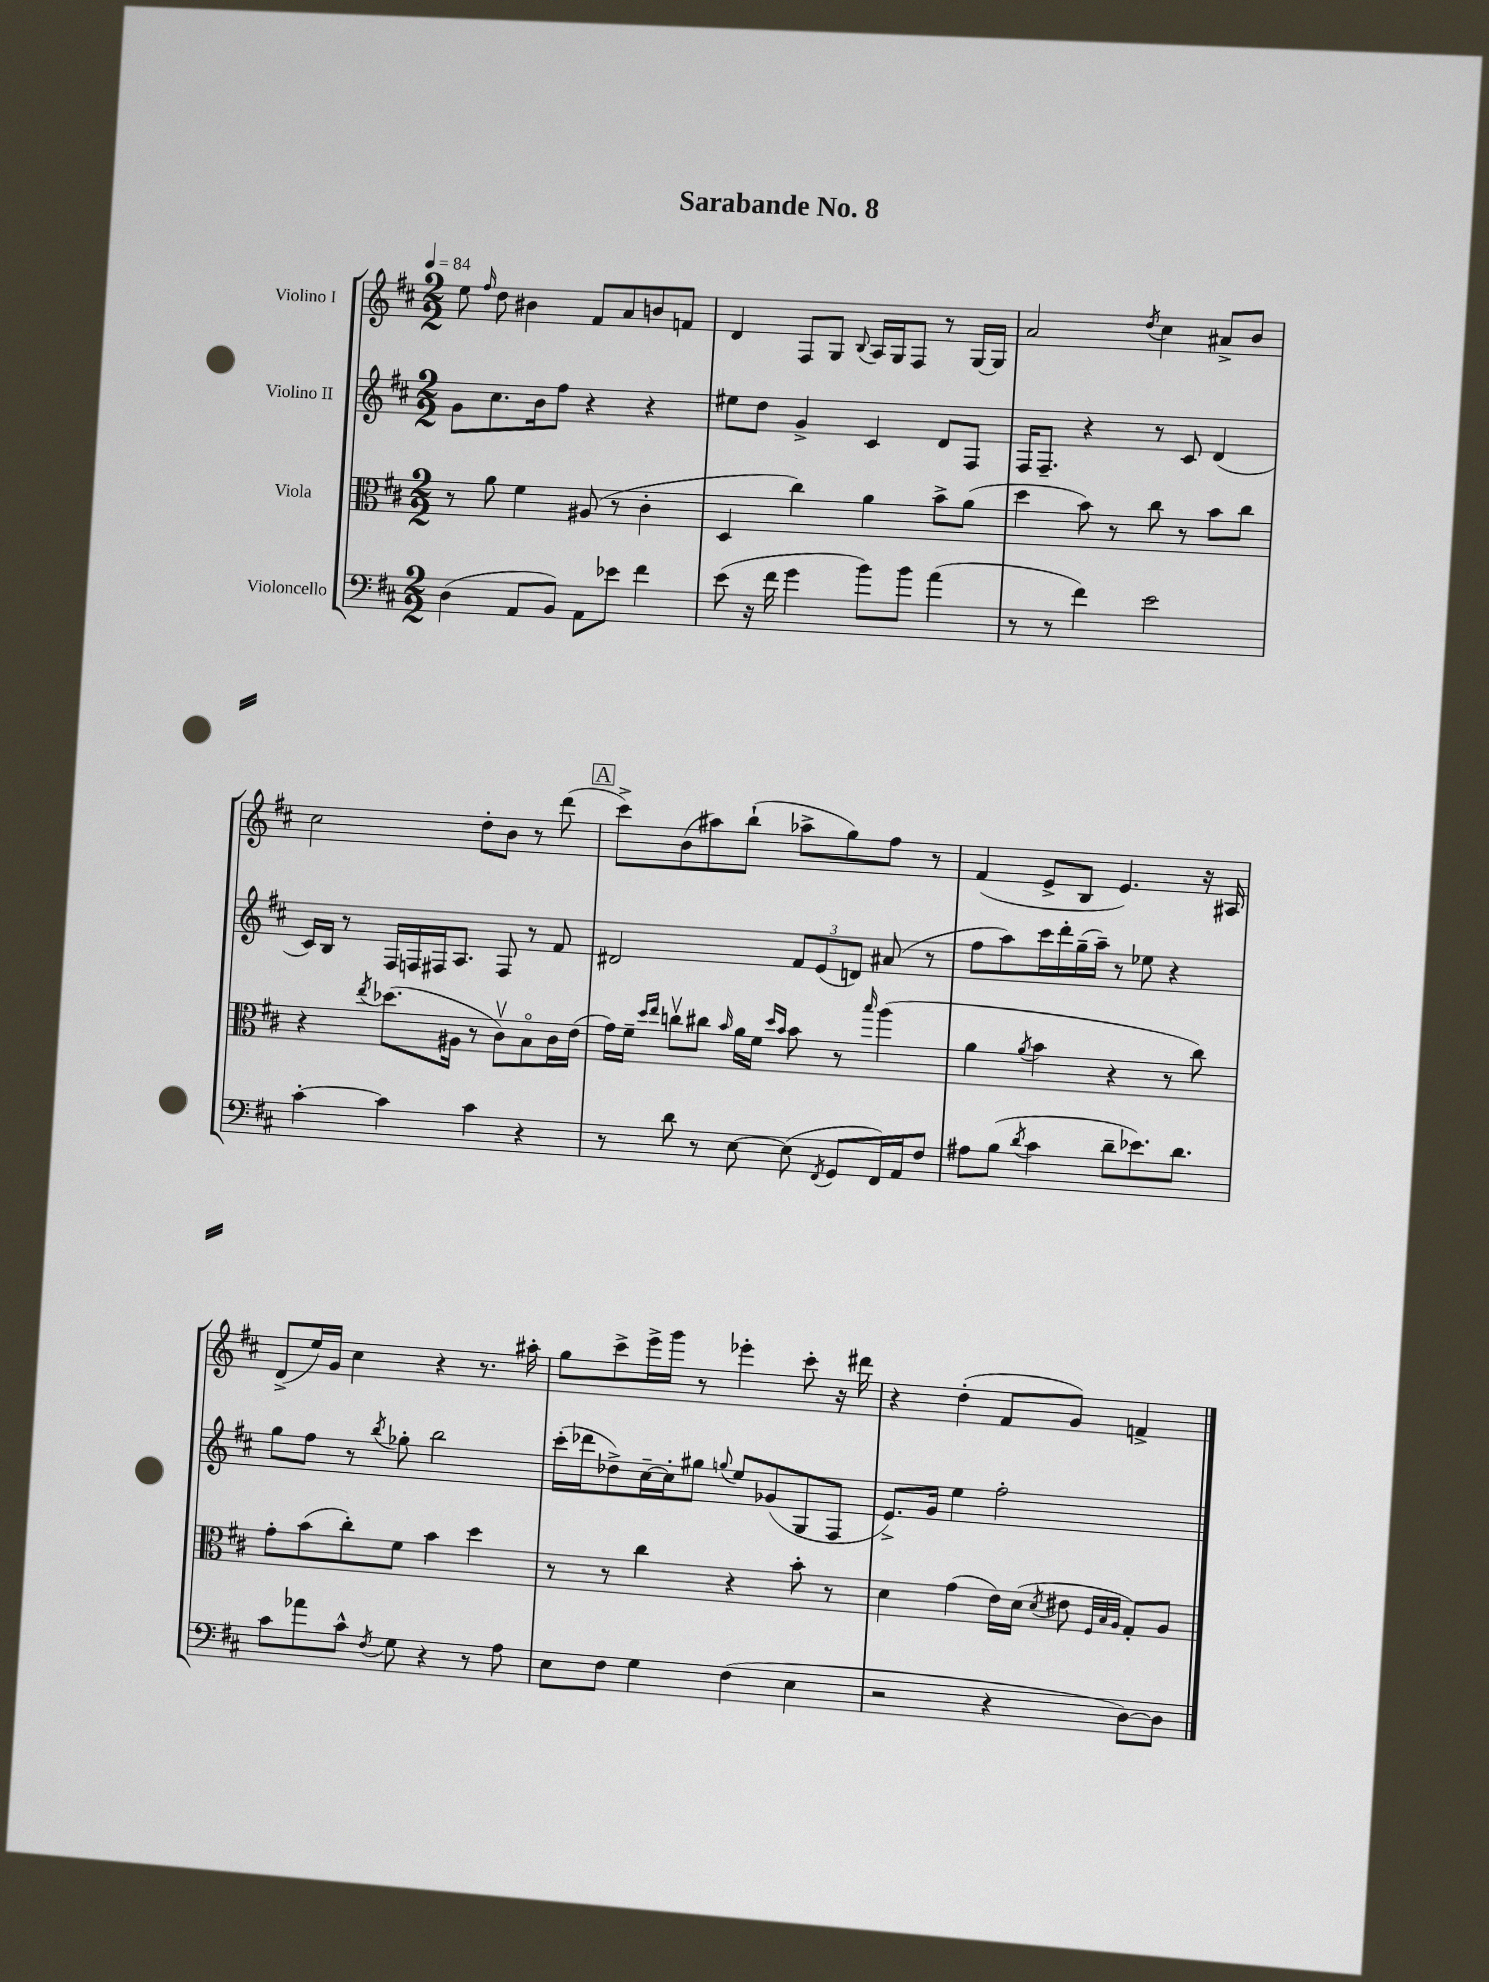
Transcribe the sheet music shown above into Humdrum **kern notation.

**kern	**kern	**kern	**kern
*part4	*part3	*part2	*part1
*staff4	*staff3	*staff2	*staff1
*I"Violoncello	*I"Viola	*I"Violino II	*I"Violino I
*clefF4	*clefC3	*clefG2	*clefG2
*k[f#c#]	*k[f#c#]	*k[f#c#]	*k[f#c#]
*M2/2	*M2/2	*M2/2	*M2/2
*MM84	*MM84	*MM84	*MM84
=1	=1	=1	=1
(4D\	8r	8g\L	8ee\
.	.	.	16qqff#/
.	8a\	8.cc#\	8dd\
8AA/L	4f#\	.	4b#X\
.	.	16b\k	.
8BB/J)	.	8ff#\J	.
8AA\L	(8A#X/	4r	8f#/L
8e-X\J	8r	.	8a/
4f#\	4c#'\	4r	8bn/
.	.	.	8fn/J
=2	=2	=2	=2
(8e\	4D/	8ee#X\L	4d/
16r	.	8dd\J	.
16f#\	.	.	.
4g\	4cc#\)	4g^/	8F#/L
.	.	.	8G/J
.	.	.	8qqB/
8b\L)	4a\	4c#/	16A/LL
.	.	.	16G/J
8b\J	.	.	8F#/J
(4a\	8b^\L	8d/L	8r
.	(8a\J	8F#/J	[16G/LL
.	.	.	16G/JJ]
=3	=3	=3	=3
8r	4dd\	16F#/KL	2a/
.	.	8.F#~/J	.
8r	.	.	.
4f#\)	8b\)	4r	.
.	8r	.	.
.	.	.	8qdd/
2e\	8cc#\	8r	4cc#\
.	8r	8c#/	.
.	8b\L	(4d/	8a#X^/L
.	8cc#\J	.	8b/J
!!LO:LB:g=z
=4	=4	=4	=4
[4c#'\	4r	16c#/LL)	2cc#\
.	.	16B/JJ	.
.	.	8r	.
.	8qee/	.	.
4c#\]	(8.dd-X\L	16F#/LL	.
.	.	16Fn/	.
.	.	16F#X/J	.
.	16A#X\Jk	8.A/J	.
4c#\	8r	.	8dd'\L
.	8c#v\L)	8F#/	8b\J
4r	8B\	8r	8r
.	16c#\L	8f#/	(8ddd\
.	(16e\JJ	.	.
!!LO:REH:place=s1:t=A
=5	=5	=5	=5
8r	16g\LL)	2d#X/	8ccc#^\L)
.	16f#~\JJ	.	.
.	16qqdd/LL	.	.
.	16qqee/JJ	.	.
8d\	8ccnv\L	.	(8b\
8r	8cc#X\J	.	8aa#X\)
.	16qqb/	.	.
[8E\	16a\LL	.	(8bb`\J
.	16f#\JJ	.	.
.	16qqdd/LL	.	.
.	16qqb/JJ	.	.
(8E\]	8b\	12f#/L	8aa-X^\L
.	.	(12e/	.
8qFF#/	.	.	.
8GG/L	8r	.	8gg\)
.	.	12dn/J)	.
.	16qqbb/	.	.
16FF#/L)	(4aa\	(8a#X/	8ff#\J
16AA/J	.	.	.
8F#/J	.	8r	8r
=6	=6	=6	=6
8A#X\L	4a\	8ff#\L	(4f#/
(8B\J	.	8aa\)	.
8qd/	8qa/	.	.
4c#\	4b\	16ccc#\L	8e^/L
.	.	16ddd'\	.
.	.	(16gg~\	8B/J
.	.	16aa~\JJ)	.
8d~\L	4r	8r	4.e/)
8.e-X\)	.	8ee-X\	.
.	8r	4r	.
8.d\J	.	.	.
.	8cc#\)	.	16r
.	.	.	16A#X/
!!LO:LB:g=z
=7	=7	=7	=7
8c#\L	8g'\L	8gg\L	(8d^/L
8a-X\	(8b\	8ff#\J	16ee/L)
.	.	.	16g/JJ
8c#^^\J	8cc#'\)	8r	4cc#\
8qF#/	.	8qbb/	.
8G\	8f#\J	8gg-X'\	.
4r	4b\	2bb\	4r
8r	4dd\	.	8.r
8A\	.	.	.
.	.	.	16aa#X'\
=8	=8	=8	=8
8E\L	8r	(16ccc#'\LL	8gg\L
.	.	16ddd-X\J	.
8F#\J	8r	8dd-X^\)	8ccc#^\
4G\	4cc#\	[16cc#~\L	16eee^\L
.	.	16cc#'\J]	16ggg\JJ
.	.	8gg#X\J	8r
.	.	8qqggn/	.
(4F#\	4r	8ee/L	4eee-X'\
.	.	(8g-X/	.
4E\	8b'\	8G/	8ccc#'\
.	8r	8F#/J	16r
.	.	.	16ddd#X\
=9	=9	=9	=9
2r	4d\	8.e^/L)	4r
.	.	16g/Jk	.
.	(4g\	4ee\	(4dd'\
4r	16e\LL)	2ff#'\	8f#/L
.	(16d\JJ	.	.
.	8qd/	.	.
.	8e#X\	.	8g/J)
.	32qqF#/LLL	.	.
.	32qqB/	.	.
.	32qqA/JJJ	.	.
[8D\L)	8G'/L)	.	4fn^/
8D\J]	8A/J	.	.
==	==	==	==
*-	*-	*-	*-
